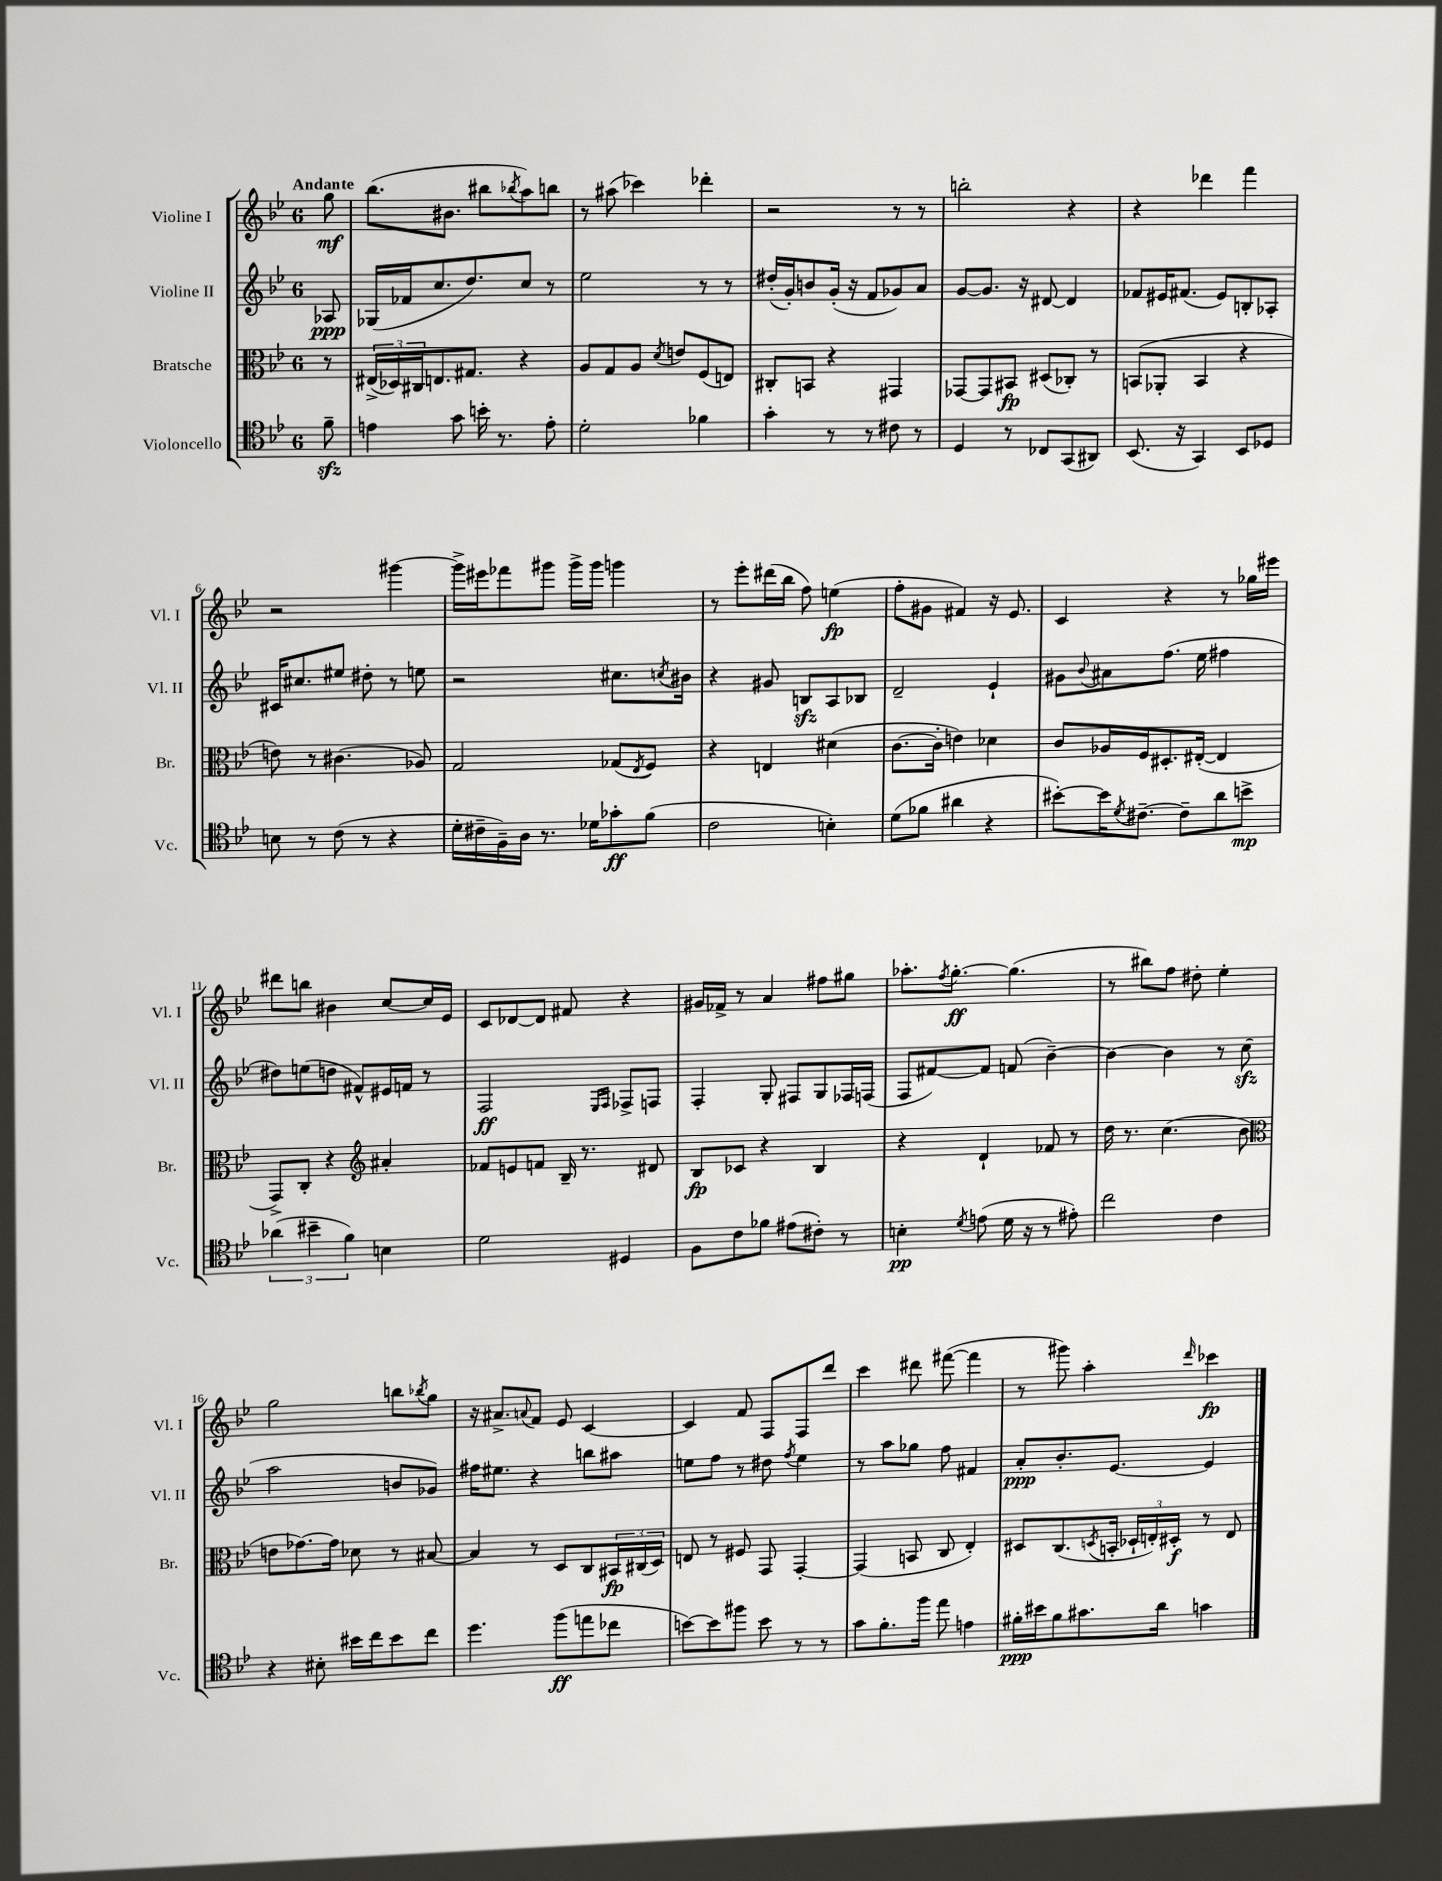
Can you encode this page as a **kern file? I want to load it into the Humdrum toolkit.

**kern	**kern	**kern	**kern
*staff4	*staff3	*staff2	*staff1
*clefC4	*clefC3	*clefG2	*clefG2
*k[b-e-]	*k[b-e-]	*k[b-e-]	*k[b-e-]
*M6/8	*M6/8	*M6/8	*M6/8
8f~\	8r	8A-/	8gg\
=	=	=	=
4e\	(24E#^/LL	(16G-/LL	(8.bb-\L
.	24D-/)	.	.
.	.	16f-/J	.
.	24C#/J	.	.
.	8.E/	8.cc/	.
.	.	.	8.b#\J
8g\	.	.	.
.	8.G#/J	8.dd/)	.
16b'\	.	.	8bb#\L
8.r	.	.	.
.	.	.	8qbb-/
.	4r	8cc/J	8aa\)
8e'\	.	8r	8bb\J
=	=	=	=
2d'\	8A/L	2ee-\	8r
.	8G/	.	(8aa#\
.	8A/J	.	4ccc-\)
.	8qd/	.	.
.	8e/L	.	.
4f-\	(8F/	8r	4ddd-'\
.	8E/J)	8r	.
=	=	=	=
4g'\	8C#'/L	(16dd#'/LL	2r
.	.	16g'/J)	.
.	8BB/J	8b/	.
8r	4r	(16g'/Jk	.
.	.	16r	.
8r	.	8f/L	.
8c#\	4GG#/	8g-/)	8r
8r	.	8a/J	8r
=	=	=	=
4D/	[8GG-/L	[8g/L	2bb'\
.	8GG-/]	8.g/]J	.
8r	8BB#/J	.	.
.	.	16r	.
8C-/L	(8D#/L	[8d#/	.
(8GG/	8C-'/J)	4d#/]	4r
8AA#/J)	8r	.	.
=	=	=	=
(8.BB-/	(8BB/L	8f-/L	4r
.	8AA-'/J	16e#/K	.
16r	.	(8.f#/J	.
4GG/)	4BB/	.	4ddd-\
.	.	8e#/L)	.
8BB-/L	4r	8B'/	4fff\
8D-/J	.	8A-'/J	.
=	=	=	=
8B\	8e\)	16c#/LK	2r
.	.	8.cc#/	.
8r	8r	.	.
(8c\	(4.c#\	8ee#/J	.
8r	.	8dd#'\	.
4r	.	8r	[4ggg#\
.	8A-/)	8ee\	.
=	=	=	=
16d'\LL	2G/	2r	16ggg#^\]LL
16c#~\	.	.	16eee#\J
16F~\)	.	.	8fff-\
16A\JJ	.	.	.
8.r	.	.	8ggg#\J
.	.	.	16ggg#^\LL
16d-\LK	.	.	16ggg#\JJ
8g-'\	(8G-/L	8.cc#\L	4ggg\
.	8qE-/	.	.
(8f\J	8F/J)	.	.
.	.	8qcc/	.
.	.	16b#\Jk	.
=	=	=	=
2c\	4r	4r	8r
.	.	.	8eee-'\L
.	4E/	8g#/	(16ddd#\L
.	.	.	16bb-\JJ
.	.	8B/L	8ff\)
4B'\)	(4d#\	8A/	(4ee\
.	.	8B-/J	.
=	=	=	=
(8d\L	[8.c\L	2d~/	8ff'\L
8f-\J	.	.	8g#\J
.	16c'\]Jk	.	.
4a#\	4e\)	.	4f#/)
4r	4d-\	4e-`/	16r
.	.	.	8.e-/
=	=	=	=
[8b#'\L)	8c/L	8g#\L	4c/
.	.	8qqb-/	.
16b#\]K	16A-/L	8a#\	.
8qd/	.	.	.
[8.c#~\J	16F/J	.	.
.	8.D#'/	(8.ff\J	4r
8c#~\]L	.	.	.
.	([16E#'/Jk	16ee-\	.
8a\	4E#/]	4ff#\	8r
8b^\J	.	.	16gg-\LL
.	.	.	16eee#\JJ
=	=	=	=
(6a-\	8GG^/L)	8dd#\L)	8ddd#\L
.	8C'/J	(8ee\	8bb\J
6b#~\	.	.	.
.	4r	8dd\J	4b#\
6f\)	.	.	.
.	.	8f#^^/L)	.
*	*clefG2	*	*
4B\	4a#'/	16e#/L	[8cc/L
.	.	16f/JJ	.
.	.	8r	16cc/]L
.	.	.	16e-/JJ
=	=	=	=
2d\	8f-/L	2F/	8c/L
.	8e/	.	[8d-/
.	8f/J	.	8d-/]J
.	16B-~/	.	8f#/
.	8.r	.	.
.	.	16qqE-/LL	.
.	.	16qqF/JJ	.
4D#/	.	8F-^/L	4r
.	8d#/	8F/J	.
=	=	=	=
8F\L	8B-/L	4F'/	16g#/LL
.	.	.	16f-^/JJ
8c\	8c-/J	.	8r
8f-\J	4r	8G'/	4a/
(8e#\L	.	8F#/L	.
8c#'\J)	4B-/	8G/	8ff#\L
8r	.	16F-/L	8gg#\J
.	.	(16F/JJ	.
=	=	=	=
4B'\	4r	8F/L	8.aa-'\L
.	.	[8f#/)	.
.	.	.	8qff/
.	.	.	[8.gg'\J
8qd/	.	.	.
(8e\	4d`/	8f#/]J	.
16d\	.	(8f/	(4.gg\]
16r	.	.	.
8r	8f-/	[4b-~\)	.
8e#'\)	8r	.	.
=	=	=	=
2cc\	16dd\	4b-\_	8r
.	8.r	.	.
.	.	.	8bb#\L)
.	(4.cc\	4b-\]	8ff\J
.	.	.	8dd#'\
4c\	.	8r	4ee-'\
.	8b-\	(8cc\	.
=	=	=	=
*	*clefC3	*	*
4r	8e\L	2aa\	2gg\
.	[8.g-\)	.	.
8B#'\	.	.	.
.	16g-\]Jk	.	.
16b#\LL	8d-\	.	.
16cc\J	.	.	.
8b#\	8r	8b/L	8bb\L
.	.	.	8qbb-/
8cc\J	[8B#/	8g-/J)	8gg\J
=	=	=	=
4.dd\	4B#/]	16ff#\LK	16r
.	.	8.ee#\J	8.a#^/L
.	.	.	8qqa/
.	8r	4r	8f/J
(8ff\L	8D/L	.	8e-/
8ee\	8C/	8bb\L	[4c/
8cc-\J	24BB#/L	8aa#\J	.
.	(24C#/	.	.
.	24D/JJ)	.	.
=	=	=	=
[8b\L)	8E/	8ee\L	4c/]
8b\]	8r	8ff\J	.
8ff#\J	8F#/	8r	8f/
8b\	8GG/	8dd#\	8F/L
.	.	8qff/	.
8r	[4GG'/	4ee\	8F/
8r	.	.	8ddd/J
=	=	=	=
8g\L	(4GG/]	8r	4ccc\
8.f'\	.	8aa\L	.
.	8BB/	8gg-\J	8ddd#\
16ff\Jk	.	.	.
8ee-\	8C/	8ff\	([8fff#\
4e\	4E-'/)	4f#/	4fff#\]
=	=	=	=
16f#'\LL	8D#/L	8a'/L	8r
16b#\J	.	.	.
8f#\	(8.C/	8.b-'/	8ggg#\)
8.g#\	.	.	4aa'\
.	8qD/	.	.
.	16BB'/Jk	[8.e-/J	.
.	24D-`/LL	.	.
.	24E'/)	.	.
16a\Jk	.	.	.
.	24D#'/JJ	.	.
.	.	.	16qqddd/
4g\	8r	4e-/]	4ccc-\
.	8E/	.	.
==	==	==	==
*-	*-	*-	*-
